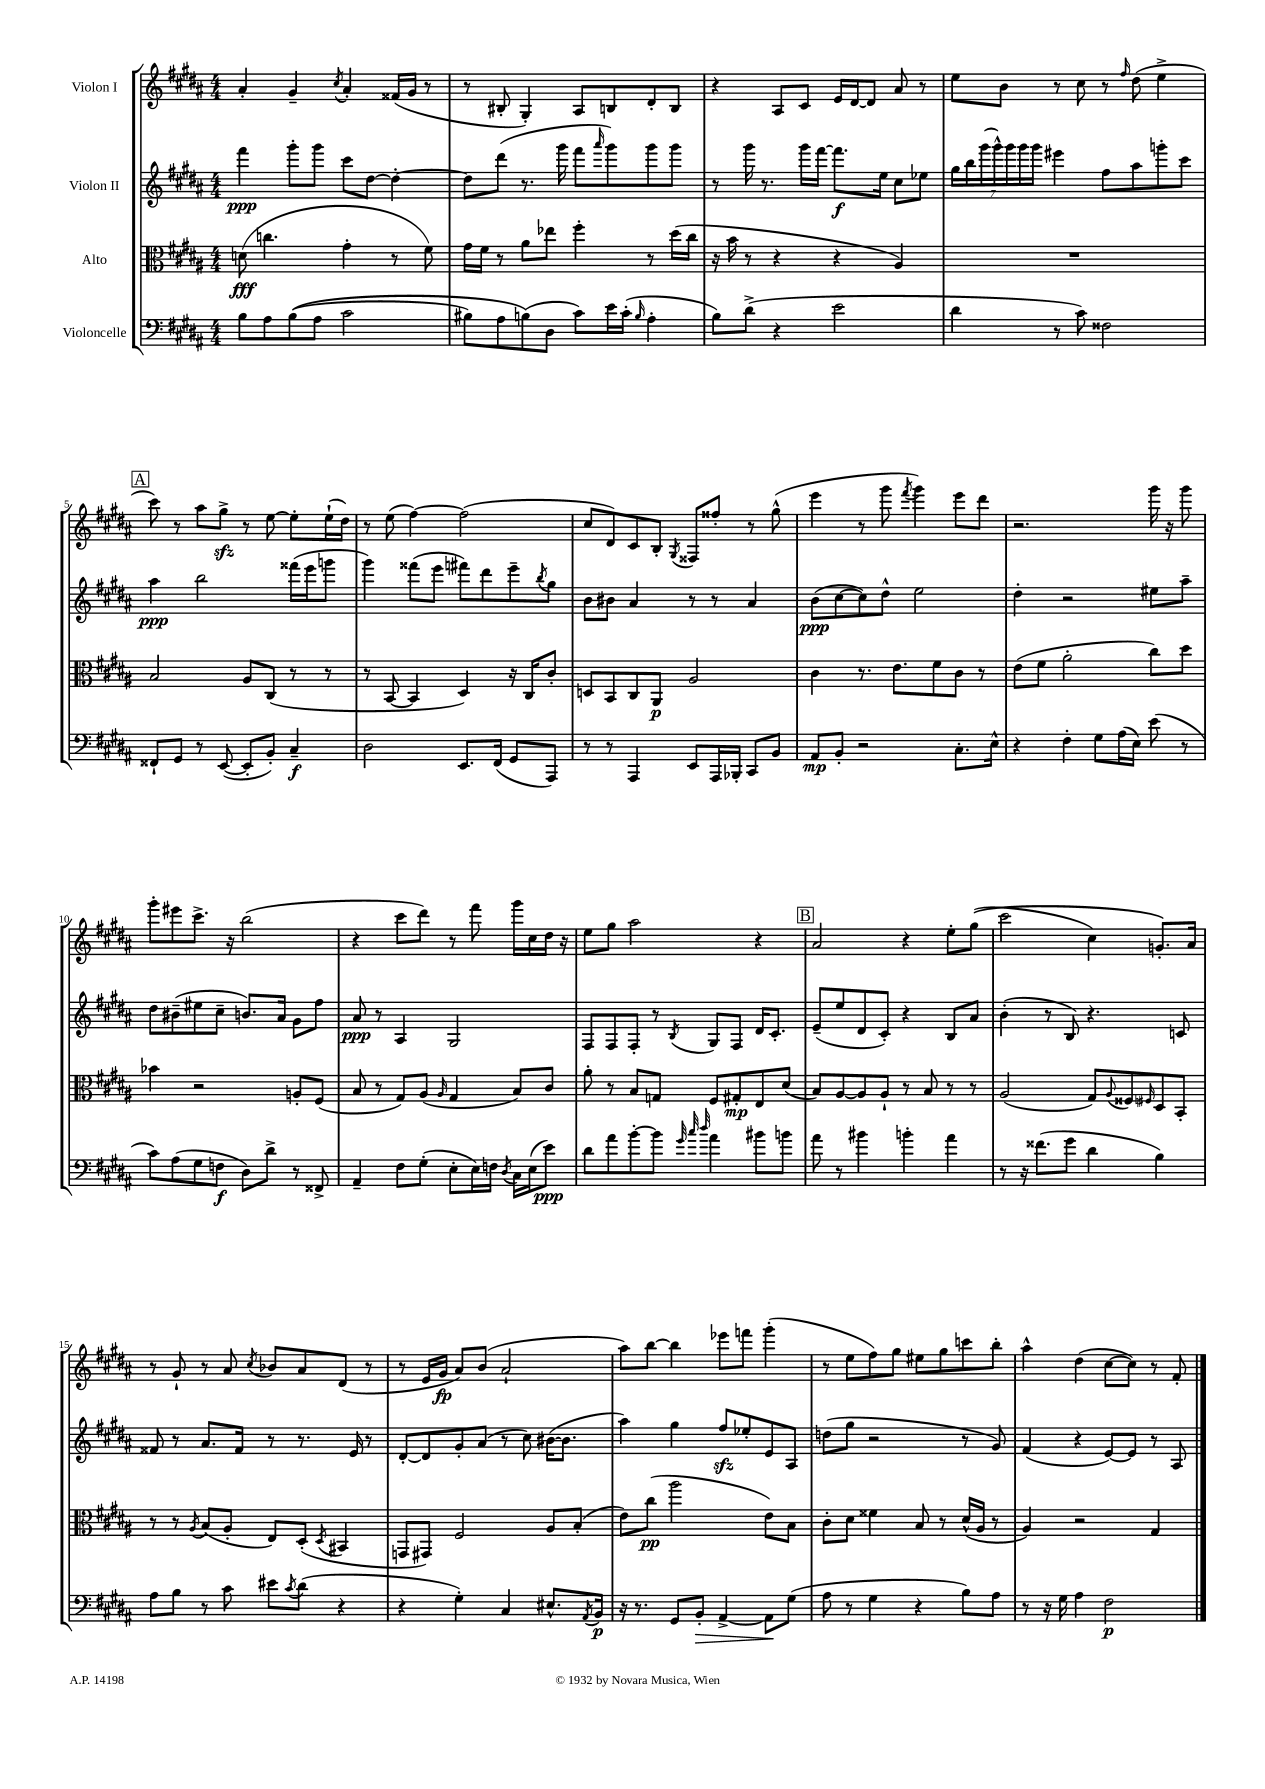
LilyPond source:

<<
\new StaffGroup <<
\new Staff = "s0" \with { instrumentName = "Violon I" } {
    \clef treble \key b \major \numericTimeSignature \time 4/4
    ais'4-. gis'4-- \acciaccatura { cis''8 } ais'4-. fisis'16( gis'16 r8 |
    r8 bis8-. gis4-.) ais8 b8 dis'8-. b8 |
    r4 ais8 cis'8 e'16 dis'16~ dis'8 ais'8 r8 |
    e''8 b'8 r8 cis''8 r8 \grace { fis''16 } dis''8( e''4-> |
    \mark \markup { \box "A" } cis'''8) r8 ais''8 gis''8->\sfz r8 e''8~ e''8-. e''16-!( dis''16) |
    r8 e''8( fis''4~) fis''2( |
    cis''8 dis'8) cis'8 b8-. \acciaccatura { gis8 } fisis8 fisis''8-. r8 gis''8-^( |
    e'''4 r8 gis'''8 \acciaccatura { fis'''8 } gis'''4) e'''8 dis'''8 |
    r2. gis'''16 r16 gis'''8 |
    gis'''8-. eis'''8 cis'''8.-> r16 b''2( |
    r4 cis'''8 dis'''8) r8 fis'''8 gis'''16 cis''16 dis''16 r16 |
    e''8 gis''8 ais''2 r4 |
    \mark \markup { \box "B" } ais'2 r4 e''8-. gis''8(\( |
    cis'''2 cis''4) g'8.-.\) ais'16 |
    r8 gis'8-! r8 ais'8 \acciaccatura { cis''8 } bes'8 ais'8 dis'8( r8 |
    r8 e'16 gis'16\fp ais'8) b'8( ais'2-! |
    ais''8) b''8~ b''4 ees'''8 f'''8 gis'''4-.( |
    r8 e''8 fis''8) gis''8 eis''8 gis''8 c'''8 b''8-. |
    ais''4-^ dis''4( cis''8~ cis''8) r8 fis'8-. \bar "|." |
}
\new Staff = "s1" \with { instrumentName = "Violon II" } {
    \clef treble \key b \major \numericTimeSignature \time 4/4
    fis'''4\ppp gis'''8-. gis'''8 cis'''8 dis''8~ dis''4~-. |
    dis''8 dis'''8( r8. gis'''16 fis'''8 \grace { ais'''16 } gis'''8) gis'''8 gis'''8 |
    r8 gis'''16 r8. gis'''16 fis'''16~ fis'''8.\f e''16 cis''8 ees''8 |
    \tuplet 7/4 { gis''16 b''16 gis'''16( gis'''16-^) gis'''16 gis'''16 gis'''16 } eis'''4 fis''8 ais''8 g'''8-. cis'''8 |
    \mark \markup { \box "A" } ais''4\ppp b''2 fisis'''16( e'''16 g'''8 |
    gis'''4) fisis'''8( e'''8 fis'''8) dis'''8 e'''8-- \acciaccatura { b''8 } gis''8 |
    b'8 bis'8 ais'4 r8 r8 ais'4 |
    b'8\ppp( cis''8~ cis''8) dis''8-^ e''2 |
    dis''4-. r2 eis''8 ais''8-- |
    dis''8 bis'8--( eis''8 cis''8-- b'8.) ais'16 gis'8 fis''8 |
    ais'8\ppp r8 ais4 gis2 |
    fis8 fis8 fis8-. r8 \acciaccatura { b8 } gis8 fis8 dis'16 cis'8.-. |
    \mark \markup { \box "B" } e'8--( e''8 dis'8 cis'8-.) r4 b8 ais'8 |
    b'4-.( r8 b8) r4. c'8 |
    fisis'8 r8 ais'8. fisis'16 r8 r8. e'16 r8 |
    dis'8~-. dis'8 gis'8-. ais'8( r8 cis''8) bis'16~( bis'8. |
    ais''4) gis''4 fis''8\sfz ees''8-. e'8 ais8 |
    d''8( gis''8 r2 r8 gis'8) |
    fis'4( r4 e'8~) e'8 r8 ais8 \bar "|." |
}
\new Staff = "s2" \with { instrumentName = "Alto" } {
    \clef alto \key b \major \numericTimeSignature \time 4/4
    d'8\fff( c''4. gis'4-. r8 fis'8) |
    gis'16 fis'16 r8 ais'8 ees''8 fis''4-. r8 dis''16( cis''16 |
    r16 b'16 r8 r4 r4 ais4) |
    R1 |
    \mark \markup { \box "A" } b2 ais8 cis8( r8 r8 |
    r8 b,8~ b,4 dis4) r16 cis16 cis'8-. |
    d8 b,8 cis8 ais,8\p ais2 |
    cis'4 r8. e'8. fis'8 cis'8 r8 |
    e'8( fis'8 ais'2-. cis''8) dis''8 |
    bes'4 r2 a8-. fis8( |
    b8 r8 gis8) ais8( \grace { ais16 } gis4 b8) cis'8 |
    ais'8-. r8 b8 g8 fis8 gis8-.\mp e8 dis'8( |
    \mark \markup { \box "B" } b8) ais8~ ais8 ais8-! r8 b8 r8 r8 |
    ais2( gis8) \appoggiatura { ais8 } fisis8 \grace { fis16 } dis8 b,8-. |
    r8 r8 \acciaccatura { ais8 } b8( ais8-. e8) dis8-.( \acciaccatura { dis8 } bis,4 |
    g,8 gis,8) fis2 ais8 b8-.( |
    e'8) cis''8\pp( ais''2 e'8) b8 |
    cis'8-. dis'8 fisis'4 b8 r8 dis'16-^( ais16 r8 |
    ais4) r2 gis4 \bar "|." |
}
\new Staff = "s3" \with { instrumentName = "Violoncelle" } {
    \clef bass \key b \major \numericTimeSignature \time 4/4
    b8 ais8 b8(\( ais8 cis'2 |
    bis8) ais8 b8(\) dis8 cis'8) e'16 cis'16-.( \grace { b16 } ais4-. |
    b8) dis'8->( r4 e'2 |
    dis'4 r8 cis'8) fisis2 |
    \mark \markup { \box "A" } fisis,8-! gis,8 r8 e,8~( e,8-. b,8-.) cis4--\f |
    dis2 e,8. fis,16( gis,8 ais,,8) |
    r8 r8 ais,,4 e,8 ais,,16 bes,,16-. cis,8 b,8 |
    ais,8\mp b,8-. r2 cis8.-. e16-^ |
    r4 fis4-. gis8 ais16( e16) e'8( r8 |
    cis'8) ais8( gis8 f8\f dis8) dis'8-> r8 fisis,8-> |
    ais,4-- fis8 gis8-.( e8-. e16) f16 \acciaccatura { dis8 } cis16 e16( e'8\ppp) |
    dis'8 ais'8 b'8~-. b'8 \grace { gis'32 cis''32 dis''32 } ais'4 bis'8 b'8 |
    \mark \markup { \box "B" } ais'8 r8 bis'4 b'4-. ais'4 |
    r8 r16 fisis'8.( gis'8 dis'4 b4) |
    ais8 b8 r8 cis'8 eis'8 \acciaccatura { cis'8 } dis'8( r4 |
    r4 gis4-.) cis4 eis8.-^ \acciaccatura { ais,8 } b,16\p |
    r16 r8. gis,8 b,8-.\> ais,4~-> ais,8\! gis8( |
    ais8 r8 gis4 r4 b8) ais8 |
    r8 r16 gis16 ais4 fis2\p \bar "|." |
}
>>
>>
